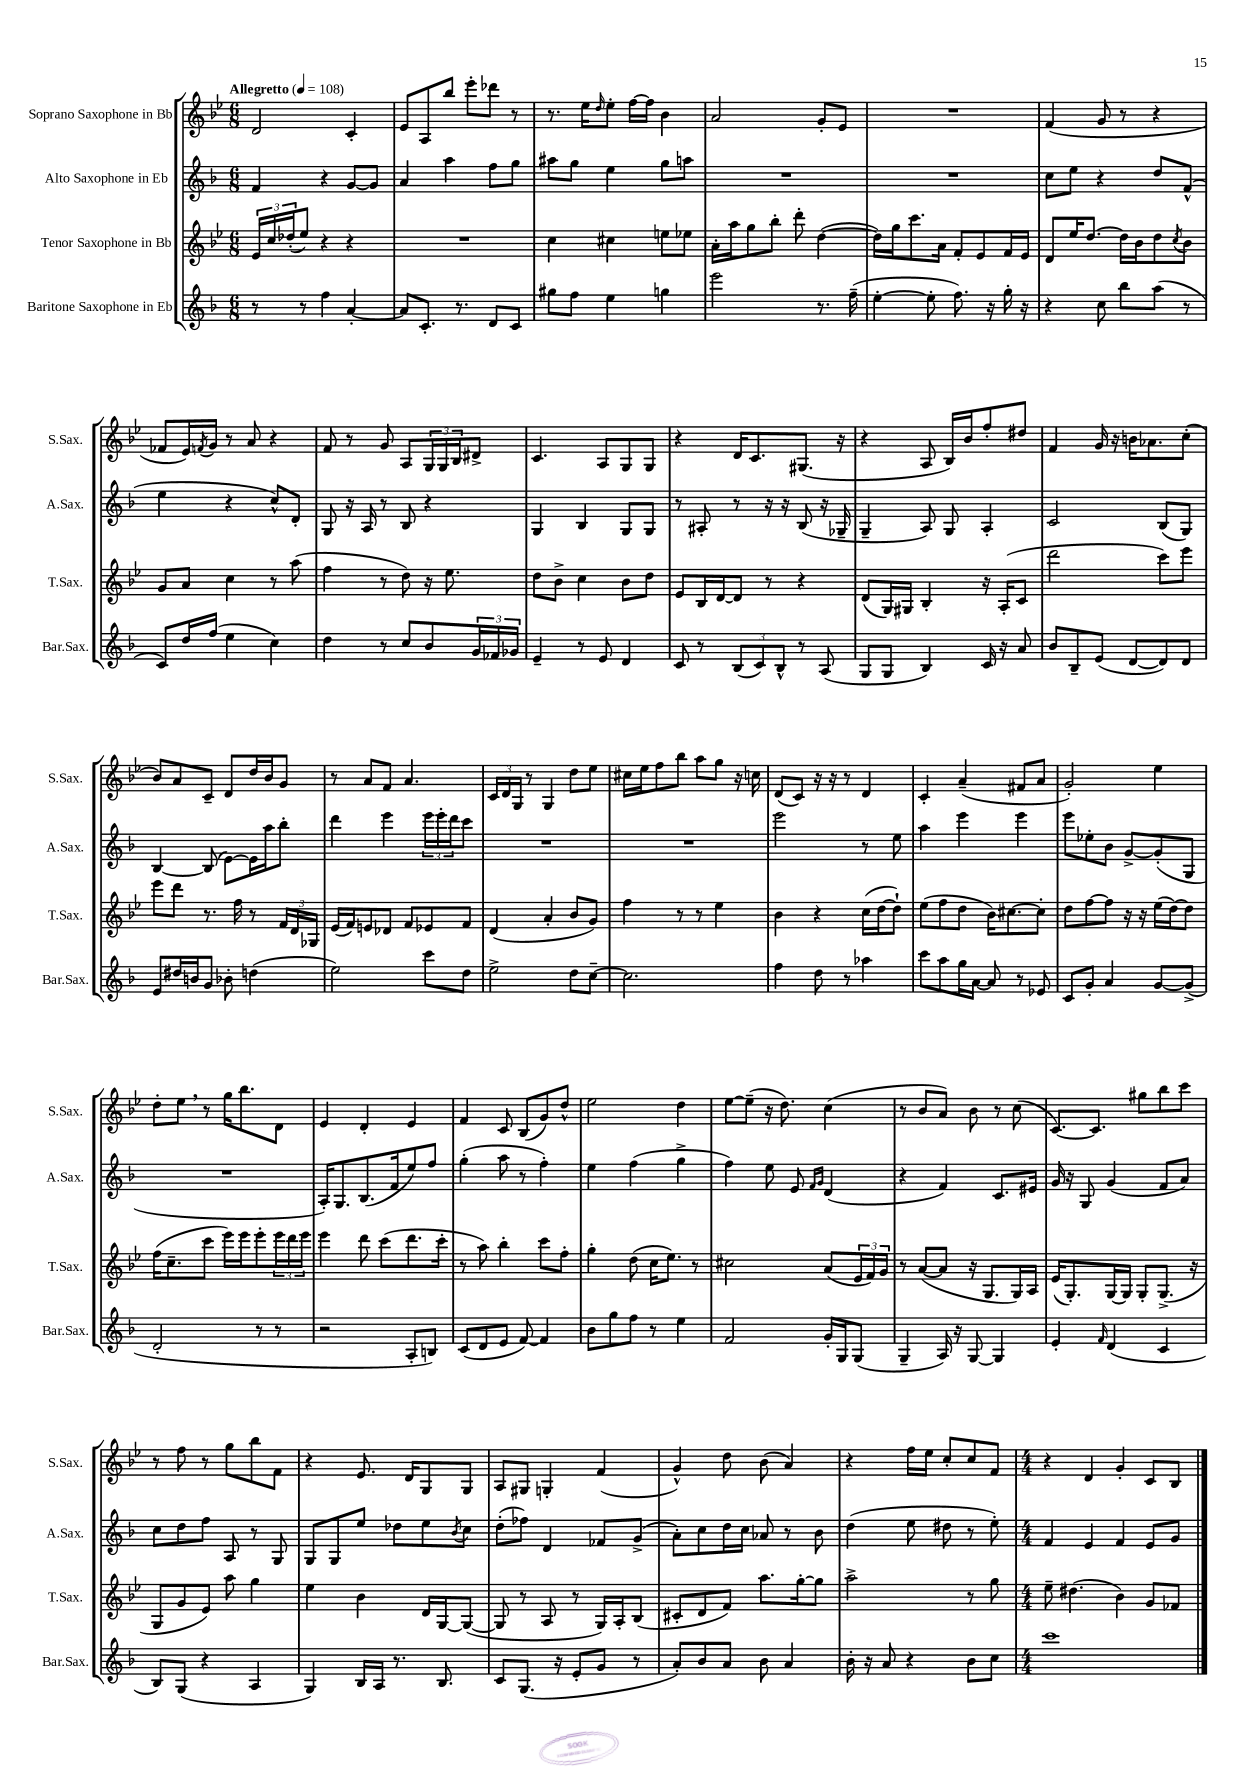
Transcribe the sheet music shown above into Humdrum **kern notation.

**kern	**kern	**kern	**kern
*staff4	*staff3	*staff2	*staff1
*clefG2	*clefG2	*clefG2	*clefG2
*k[b-]	*k[b-e-]	*k[b-]	*k[b-e-]
*M6/8	*M6/8	*M6/8	*M6/8
*MM108	*MM108	*MM108	*MM108
8r	24e-	4f	2d
.	24cc	.	.
.	(24dd-'	.	.
8r	8ee-)	.	.
4ff	4r	4r	.
[4a'	4r	[8g	4c'
.	.	8g]	.
=	=	=	=
8a]	2.r	4a	8e-
8.c'	.	.	8A
.	.	4aa	8bb-
8.r	.	.	.
.	.	.	8eee-'
8d	.	8ff	8ddd-
8c	.	8gg	8r
=	=	=	=
8gg#	4cc	8aa#	8.r
8ff	.	8gg	.
.	.	.	16ee-
.	.	.	16qqdd
4ee	4cc#	4ee	8ee-'
.	.	.	[16ff
.	.	.	16ff]
4gg	8ee	8gg	4b-
.	8ee-	8aa	.
=	=	=	=
2eee	16a'	2.r	2a
.	16aa	.	.
.	8gg	.	.
.	8bb-'	.	.
.	8ddd'	.	.
8.r	([4dd	.	8g'
.	.	.	8e-
(16ff~	.	.	.
=	=	=	=
[4ee'	16dd])	2.r	2.r
.	16gg	.	.
.	8.ccc	.	.
8ee']	.	.	.
.	16a	.	.
8.ff)	8f'	.	.
.	8e-	.	.
16r	.	.	.
16gg'	16f	.	.
16r	16e-	.	.
=	=	=	=
4r	8d	8cc	(4f
.	16ee-	8ee	.
.	[8.dd	.	.
8cc	.	4r	8g
8bb-	16dd]	.	8r
.	16b-	.	.
(8aa	8dd	8dd	4r
.	8qcc	.	.
8r	8b-	(8f^^	.
=	=	=	=
8c)	8g	4ee	8f-
16dd	8a	.	16e-)
.	.	.	8qf
(16ff	.	.	16g
4ee	4cc	4r	8r
.	.	.	8a
4cc)	8r	8cc^^)	4r
.	(8aa	8d'	.
=	=	=	=
4dd	4ff	8G	8f
.	.	16r	8r
.	.	16A	.
8r	8r	8r	8g
8cc	8dd)	8B-	8A
8b-	16r	4r	24G
.	.	.	24G
.	8.ee-	.	.
.	.	.	24B-
24g	.	.	8d#^
24f-	.	.	.
24g-	.	.	.
=	=	=	=
4e~	8dd	4G	4.c
.	8b-^	.	.
8r	4cc	4B-	.
8e	.	.	8A
4d	8b-	8G	8G
.	8dd	8G	8G
=	=	=	=
8c	8e-	8r	4r
8r	16B-	8A#'	.
.	[16d	.	.
(12B-	8d]	8r	16d
.	.	.	8.c
12c)	.	.	.
.	8r	16r	.
12B-^^	.	.	.
.	.	16r	.
8r	4r	(8B-	(8.G#
(8A	.	16r	.
.	.	16G-~	16r
=	=	=	=
8G	(8d	4G~	4r
8G	16G)	.	.
.	16G#	.	.
4B-)	4B-'	8A)	8A
.	.	8G	16B-)
.	.	.	16b-
16c	16r	4A'	8ff'
16r	(16A'	.	.
8a	8c	.	8dd#
=	=	=	=
8b-	2ddd	2c	4f
8B-~	.	.	.
(8e	.	.	16g
.	.	.	16r
[8d	.	.	16b
.	.	.	8.a-
8d])	8ccc)	(8B-	.
8d	8eee-	8G)	(8cc'
=	=	=	=
8e	8eee-	[4B-	8b-)
16dd#	8ddd	.	8a
16b	.	.	.
8g	8.r	(8B-]	8c~
8b-'	.	[8e)	8d
.	16ff	.	.
(4dd	8r	16e]	16dd
.	.	16aa	16b-
.	24f	8bb-'	8g
.	24d	.	.
.	24G-	.	.
=	=	=	=
2ee)	(16e-	4ddd	8r
.	16f)	.	.
.	8e	.	8a
.	8d-	4eee	8f
.	8f	.	4.a
8ccc	8e-	24eee	.
.	.	24eee'	.
.	.	24ddd	.
8dd	8f	8ccc	.
=	=	=	=
2ee^	(4d	2.r	24c
.	.	.	24d
.	.	.	24G
.	.	.	8r
.	4a'	.	4G
8dd	8b-	.	8dd
[8cc~	8g)	.	8ee-
=	=	=	=
2.cc]	4ff	2.r	16cc#
.	.	.	16ee-
.	.	.	8ff
.	8r	.	8bb-
.	8r	.	8aa
.	4ee-	.	8gg
.	.	.	16r
.	.	.	16cc
=	=	=	=
4ff	4b-	2eee	(8d
.	.	.	8c)
8dd	4r	.	16r
.	.	.	16r
8r	.	.	8r
4aa-	(16cc	8r	4d
.	[16dd	.	.
.	8dd`])	8ee	.
=	=	=	=
8ccc	(8ee-	4aa	4c'
8aa	8ff	.	.
16gg	8dd	4eee	(4a~
[16a	.	.	.
8a]	16b-)	.	.
.	[8.cc#	.	.
8r	.	4eee	8f#
8e-	8cc#']	.	8a
=	=	=	=
8c	8dd	8eee	2g')
8g'	[8ff	8ee-'	.
4a	8ff]	8b-	.
.	16r	[8g^	.
.	16r	.	.
[8g	(16ee-	(8g']	4ee-
.	[16dd)	.	.
(8g^]	8dd]	8G	.
=	=	=	=
2d'	(16ff	2.r	8dd'
.	8.cc~	.	.
.	.	.	8ee-
.	8ccc	.	8r
.	16eee-)	.	16gg
.	16eee-	.	8.bb-
8r	8eee-'	.	.
8r	24eee-	.	8d
.	24ddd	.	.
.	24eee-	.	.
=	=	=	=
2r	4eee-	16A')	4e-
.	.	8.G	.
.	8ddd	(8.B-	4d'
.	(8ccc	.	.
.	.	16f	.
8A'	8.ddd	8ee)	4e-
8B)	.	8ff	.
.	16ccc'	.	.
=	=	=	=
(8c	8r	(4gg'	4f
8d	8aa)	.	.
8e	4bb-'	8aa	8c
[8f)	.	8r	(8B-
4f]	8ccc	4ff')	8g)
.	8ff'	.	8dd^^
=	=	=	=
8b-	4gg'	4ee	2ee-
8gg	.	.	.
8ff	(8dd	(4ff	.
8r	16cc	.	.
.	8.ee-)	.	.
4ee	.	4gg^	4dd
.	8r	.	.
=	=	=	=
2f	2cc#	4ff)	[8ee-
.	.	.	(8ee-~]
.	.	8ee	16r
.	.	.	8.dd)
.	.	8e	.
.	.	16qqf	.
.	.	16qqg	.
16g'	(8a	(4d	(4cc
16G	.	.	.
(8G	24e-	.	.
.	24f)	.	.
.	24g	.	.
=	=	=	=
4G~	8r	4r	8r
.	([8a	.	8b-
16A)	8a]	4f)	8a)
16r	.	.	.
[8G	16r	.	8b-
.	8.G	.	.
4G]	.	8.c	8r
.	16G)	.	(8cc
.	16A	16e#	.
=	=	=	=
4e'	(16e-	16g	[8.c)
.	8.G')	16r	.
.	.	8G	.
.	.	.	8.c]
16qqf	.	.	.
(4d	[16G	(4g	.
.	16G]	.	.
.	8G'	.	8gg#
4c	(8.G^	8f	8bb-
.	.	8a)	8ccc
.	16r	.	.
=	=	=	=
8B-)	8G	8cc	8r
(8G	8g	8dd	8ff
4r	8e-)	8ff	8r
.	8aa	8A	8gg
4A	4gg	8r	8bb-
.	.	8G	8f
=	=	=	=
4G)	4ee-	8G	4r
.	.	8G	.
16B-	4b-	8ee	8.e-
16A	.	.	.
8.r	.	8dd-	.
.	.	.	16d
.	16d	8ee	8G
8.B-	[16G	.	.
.	.	8qb-	.
.	(8G_	8cc	8G
=	=	=	=
8c	8G]	(8dd'	8A
(8.G	8r	8ff-)	8G#
.	8A	4d	4G'
16r	.	.	.
8e'	8r	.	.
8g	16G)	8f-	(4f
.	16A'	.	.
8r	(8B-	(8g^	.
=	=	=	=
8a')	8c#'	8a')	4g^^)
8b-	8d	8cc	.
8a	8f)	16dd	8dd
.	.	16cc	.
8b-	8.aa	8a-	(8b-
4a	.	8r	4a)
.	[16gg'	.	.
.	8gg]	8b-	.
=	=	=	=
16b-'	2aa^	(4dd	4r
16r	.	.	.
8a	.	.	.
4r	.	8ee	16ff
.	.	.	16ee-
.	.	8dd#	8cc'
8b-	8r	8r	8cc
8cc	8gg	8ee')	8f
=	=	=	=
*M4/4	*M4/4	*M4/4	*M4/4
1ccc	8ee-~	4f	4r
.	(4.dd#	.	.
.	.	4e	4d
.	4b-)	4f	4g'
.	8g	8e	8c
.	8f-	8g	8B-
==	==	==	==
*-	*-	*-	*-
